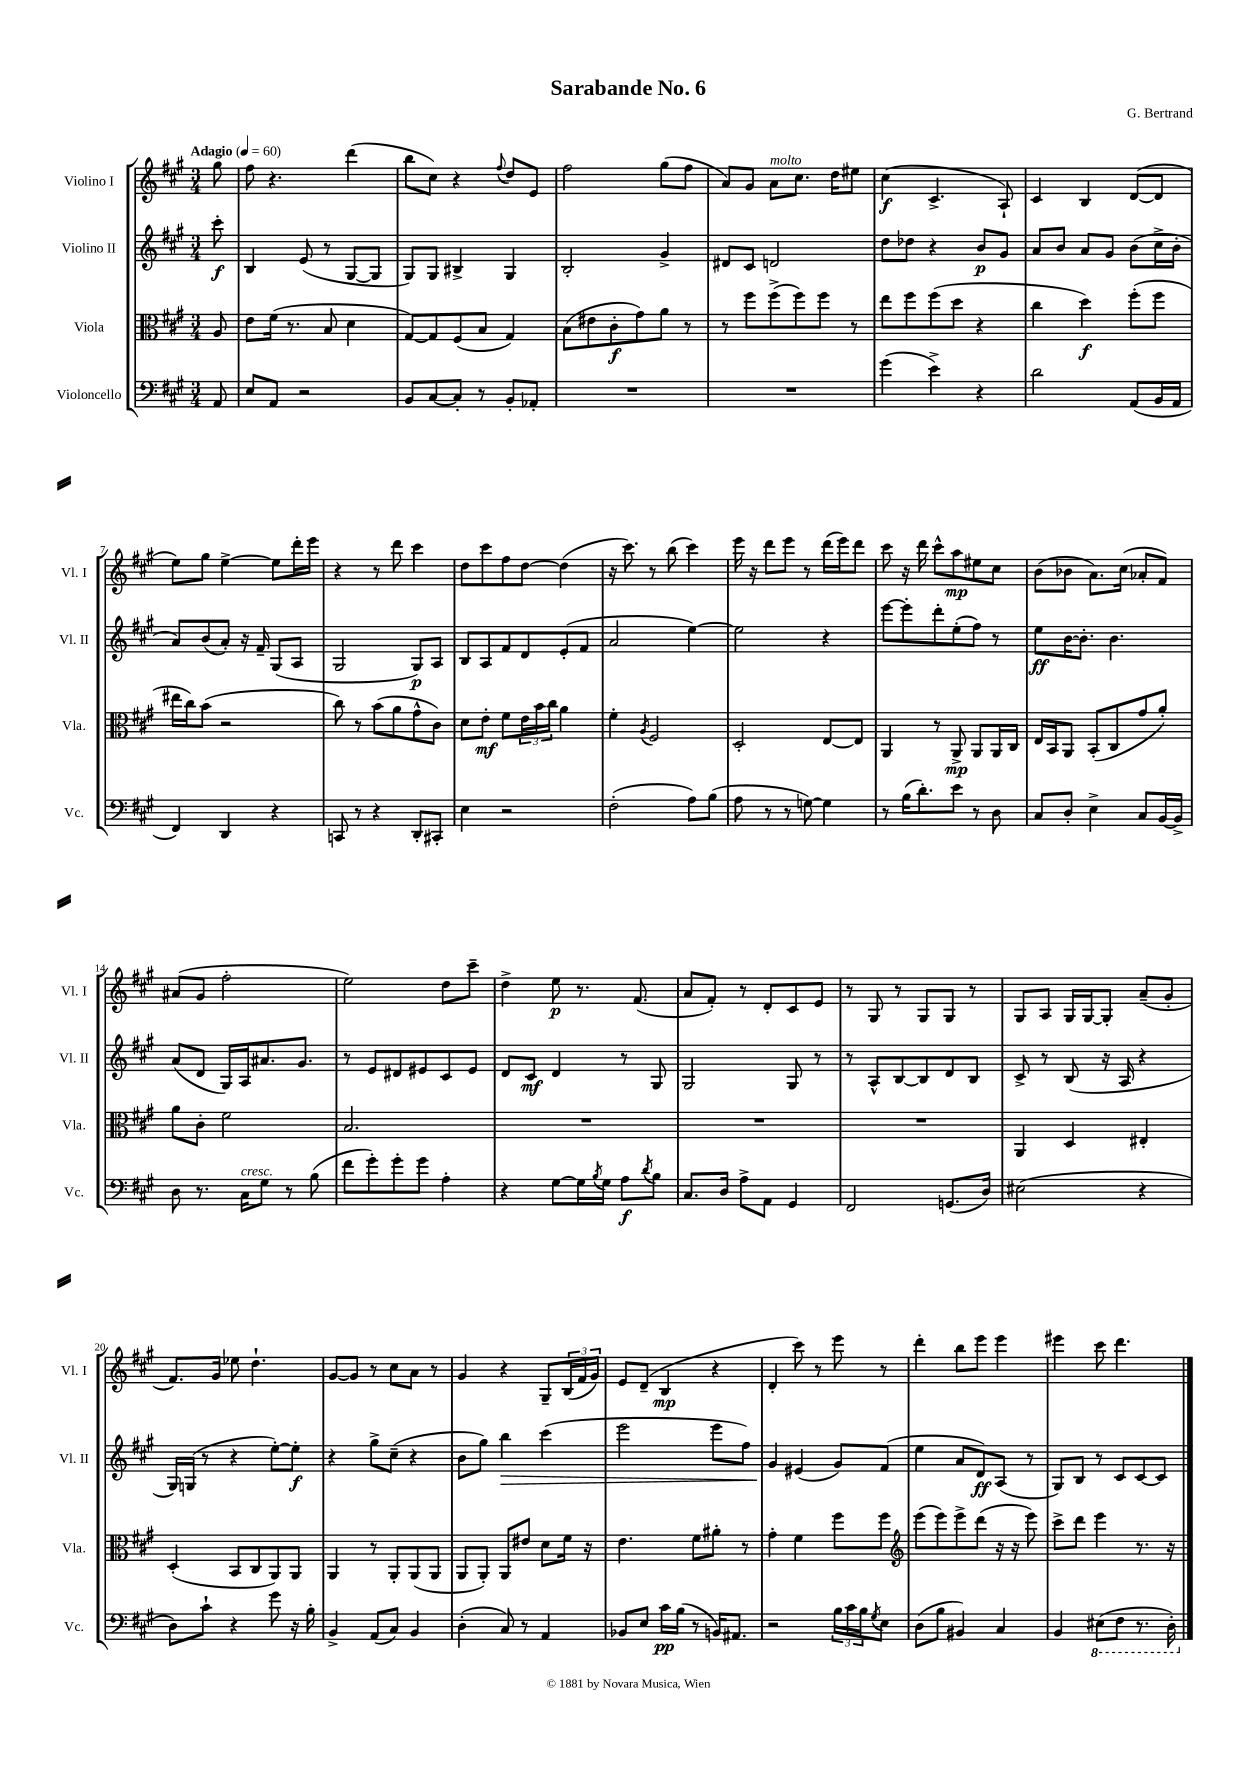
\header { title = "Sarabande No. 6" composer = "G. Bertrand" }
<<
\new StaffGroup <<
\new Staff = "s0" \with { instrumentName = "Violino I" shortInstrumentName = "Vl. I" } {
    \clef treble \key a \major \numericTimeSignature \time 3/4 \partial 8 \tempo "Adagio" 4 = 60
    gis''8 |
    fis''8 r4. d'''4( |
    b''8 cis''8) r4 \appoggiatura { fis''8 } d''8 e'8 |
    fis''2 gis''8( fis''8 |
    a'8) gis'8 a'8^\markup { \italic "molto" } cis''8. d''16 eis''8 |
    cis''4\f( cis'4.-> a8-!) |
    cis'4 b4 d'8~( d'8 |
    e''8) gis''8 e''4~-> e''8 d'''16-. e'''16 |
    r4 r8 d'''8 cis'''4 |
    d''8 cis'''8 fis''8 d''8~ d''4( |
    r16 cis'''8.) r8 b''8( cis'''4) |
    e'''16 r16 d'''8 e'''8 r8 d'''16( e'''16) d'''8 |
    cis'''8 r16 d'''16 cis'''8-^ a''8\mp eis''8 cis''8 |
    b'8( bes'8 a'8.) cis''16( aes'8-. fis'8) |
    ais'8( gis'8 fis''2-. |
    e''2) d''8 cis'''8-- |
    d''4-> e''8\p r8. fis'8.( |
    a'8 fis'8-.) r8 d'8-. cis'8 e'8 |
    r8 gis8 r8 gis8 gis8 r8 |
    gis8 a8 gis16 gis16~ gis8-. a'8--( gis'8-. |
    fis'8.) gis'16 ees''8 d''4.-! |
    gis'8~ gis'8 r8 cis''8 a'8 r8 |
    gis'4 r4 gis8-- \tuplet 3/2 { b16( fis'16 gis'16) } |
    e'8 d'8--( b4\mp r4 |
    d'4-. cis'''8) r8 e'''8 r8 |
    d'''4-. b''8 e'''8 e'''4 |
    eis'''4 cis'''8 d'''4. \bar "|." |
}
\new Staff = "s1" \with { instrumentName = "Violino II" shortInstrumentName = "Vl. II" } {
    \clef treble \key a \major \numericTimeSignature \time 3/4 \partial 8
    cis'''8-.\f |
    b4 e'8( r8 gis8~ gis8 |
    gis8) gis8 bis4-> gis4 |
    b2-. gis'4-> |
    dis'8 cis'8 d'2 |
    d''8 des''8 r4 b'8\p gis'8 |
    a'8 b'8 a'8 gis'8 b'8( cis''16-> b'16-. |
    a'8) b'8( a'8-.) r16 fis'16-- gis8( a8 |
    gis2 gis8\p) a8 |
    b8 a8 fis'8 d'8 e'8-.( fis'8 |
    a'2 e''4~) |
    e''2 r4 |
    e'''8~ e'''8-. d'''8-. e''8-.( fis''8) r8 |
    e''8\ff b'16~ b'8.-. b'4. |
    a'8( d'8 gis16) a16 ais'8. gis'8. |
    r8 e'8 dis'8 eis'8 cis'8 eis'8 |
    d'8 cis'8\mf d'4 r8 gis8 |
    gis2 gis8 r8 |
    r8 a8-^ b8~ b8 d'8 b8 |
    cis'8-> r8 b8( r16 a16 r4 |
    gis16) g16( r8 r4 e''8~-.) e''8-.\f |
    r4 gis''8-> cis''8--( r4 |
    b'8 gis''8) b''4\> cis'''4( |
    e'''2 e'''8 fis''8) |
    gis'4\! eis'4( gis'8) fis'8( |
    e''4 a'8 d'8\ff) a8( r8 |
    gis8) b8 r8 cis'8 cis'8~ cis'8 \bar "|." |
}
\new Staff = "s2" \with { instrumentName = "Viola" shortInstrumentName = "Vla." } {
    \clef alto \key a \major \numericTimeSignature \time 3/4 \partial 8
    a8 |
    e'8 fis'16( r8. b8 d'4 |
    gis8~) gis8 fis8( b8 gis4) |
    b8( eis'8 cis'8-.\f gis'8) a'8 r8 |
    r8 fis''8 fis''8->( fis''8) fis''8 r8 |
    e''8 fis''8 fis''8( d''8 r4 |
    cis''4 d''4\f) fis''8-.( fis''8 |
    eis''16 cis''16) b'8( r2 |
    cis''8) r8 b'8( a'8 gis'8-^ cis'8) |
    d'8 e'8-.\mf fis'8 \tuplet 3/2 { e'16 b'16 cis''16 } a'4 |
    fis'4-. \acciaccatura { a8 } fis2 |
    d2-. e8~ e8 |
    a,4 r8 a,8->\mp a,8 a,16 cis16 |
    e16 b,16 a,8 b,8-.( cis8 gis'8 a'8-.) |
    a'8 cis'8-. fis'2 |
    b2. |
    R2. |
    R2. |
    R2. |
    a,4 d4 eis4-. |
    d4-.( b,8 cis8 a,8) a,8 |
    a,4 r8 a,8-. a,8( a,8 |
    a,8 a,8-.) a,8 eis'8 d'8 fis'16 r16 |
    e'4. fis'8 ais'8-. r8 |
    gis'4-. fis'4 fis''8 fis''8 |
    \clef treble e'''8( e'''8) e'''8-> d'''8( r16 r16 e'''8) |
    cis'''8-> d'''8 e'''4 r8. r16 \bar "|." |
}
\new Staff = "s3" \with { instrumentName = "Violoncello" shortInstrumentName = "Vc." } {
    \clef bass \key a \major \numericTimeSignature \time 3/4 \partial 8
    a,8 |
    e8 a,8 r2 |
    b,8 cis8~ cis8-. r8 b,8-. aes,8-. |
    R2. |
    R2. |
    gis'4( e'4->) r4 |
    d'2 a,8( b,16 a,16 |
    fis,4) d,4 r4 |
    c,8 r8 r4 d,8-. cis,8-. |
    e4 r2 |
    fis2-.( a8) b8( |
    a8 r8 r8 g8~) g4 |
    r8 b16( d'8.-.) e'8 r8 d8 |
    cis8 d8-. e4-> cis8 b,16~ b,16-> |
    d8 r8. cis16^\markup { \italic "cresc." } gis8 r8 b8( |
    fis'8 gis'8-.) gis'8-. gis'8 a4-. |
    r4 gis8~ gis16 \acciaccatura { b8 } gis16 a8\f \acciaccatura { d'8 } b8 |
    cis8. d16 a8-> a,8 gis,4 |
    fis,2 g,8.( d16) |
    eis2( r4 |
    d8) cis'8-! r4 gis'8 r16 b16-. |
    b,4-> a,8( cis8) b,4 |
    d4-.( cis8) r8 a,4 |
    bes,8 e8 cis'16\pp b16( r8 b,16) ais,8. |
    r2 \tuplet 3/2 { b16 cis'16 b16 } \acciaccatura { gis8 } e8 |
    d8( b8 bis,4) cis4 |
    b,4 \ottava #-1 eis,8( fis,8 r8. d,16-.) \ottava #0 \bar "|." |
}
>>
>>
